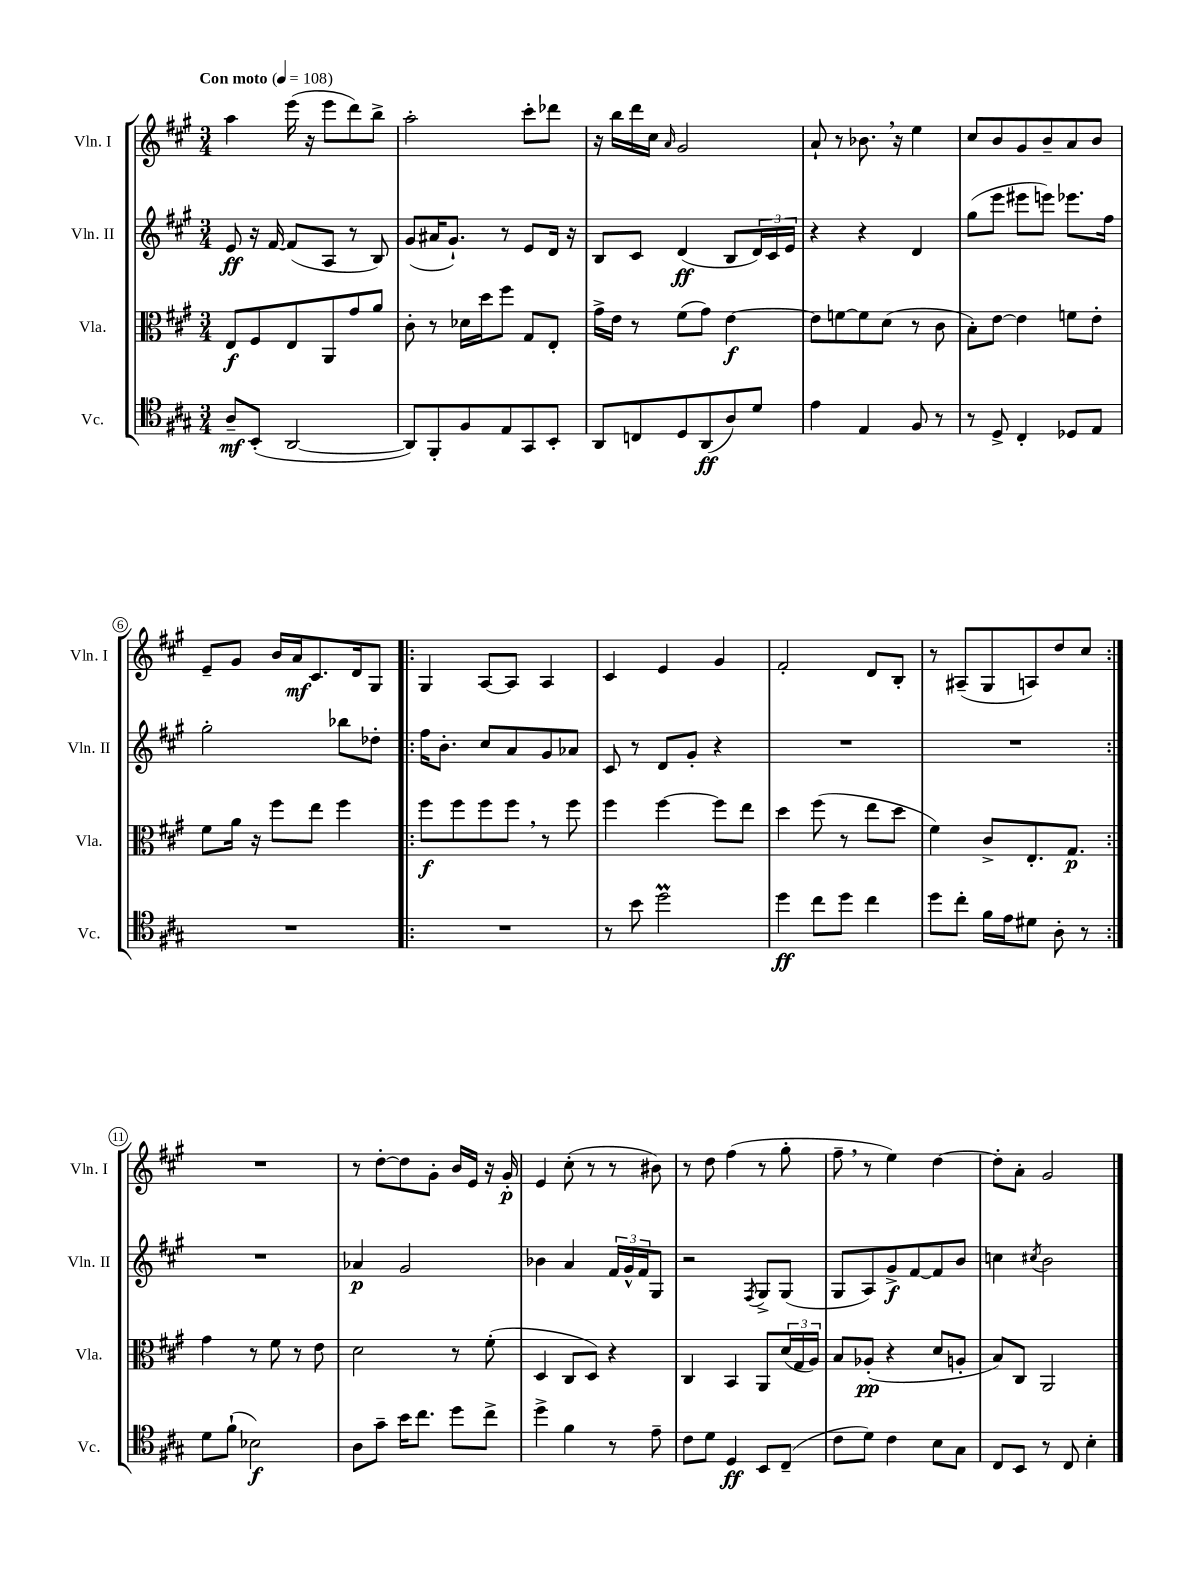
<<
\new StaffGroup <<
\new Staff = "s0" \with { instrumentName = "Vln. I" shortInstrumentName = "Vln. I" } {
    \clef treble \key a \major \numericTimeSignature \time 3/4 \tempo "Con moto" 4 = 108
    a''4 e'''16( r16 e'''8 d'''8) b''8-> |
    a''2-. cis'''8-. des'''8 |
    r16 b''16 d'''16 cis''16 \grace { a'16 } gis'2 |
    a'8-! r8 bes'8. \breathe r16 e''4 |
    cis''8 b'8 gis'8 b'8-- a'8 b'8 |
    e'8-- gis'8 b'16 a'16\mf cis'8. d'16 gis8 |
    \repeat volta 2 { gis4 a8~ a8 a4 |
    cis'4 e'4 gis'4 |
    fis'2-. d'8 b8-. |
    r8 ais8--( gis8 a8) d''8 cis''8 | }
    R2. |
    r8 d''8~-. d''8 gis'8-. b'16 e'16 r16 gis'16-.\p |
    e'4 cis''8-.( r8 r8 bis'8) |
    r8 d''8 fis''4( r8 gis''8-. |
    fis''8-- \breathe r8 e''4) d''4~ |
    d''8-. a'8-. gis'2 \bar "|." |
}
\new Staff = "s1" \with { instrumentName = "Vln. II" shortInstrumentName = "Vln. II" } {
    \clef treble \key a \major \numericTimeSignature \time 3/4
    e'8\ff r16 fis'16~ fis'8( a8 r8 b8) |
    gis'8( ais'16 gis'8.-!) r8 e'8 d'16 r16 |
    b8 cis'8 d'4\ff( b8 \tuplet 3/2 { d'16) cis'16 e'16 } |
    r4 r4 d'4 |
    gis''8( e'''8 eis'''8 e'''8) ees'''8. fis''16 |
    gis''2-. bes''8 des''8-. |
    \repeat volta 2 { fis''16 b'8.-. cis''8 a'8 gis'8 aes'8 |
    cis'8 r8 d'8 gis'8-. r4 |
    R2. |
    R2. | }
    R2. |
    aes'4\p gis'2 |
    bes'4 a'4 \tuplet 3/2 { fis'16 gis'16-^ fis'16 } gis8 |
    r2 \acciaccatura { fis8 } gis8-> gis8( |
    gis8 a8) gis'8->\f fis'8~ fis'8 b'8 |
    c''4 \acciaccatura { cis''8 } b'2 \bar "|." |
}
\new Staff = "s2" \with { instrumentName = "Vla." shortInstrumentName = "Vla." } {
    \clef alto \key a \major \numericTimeSignature \time 3/4
    e8\f fis8 e8 a,8 gis'8 a'8 |
    cis'8-. r8 des'16 d''16 fis''8 gis8 e8-. |
    gis'16-> e'16 r8 fis'8( gis'8) e'4~\f |
    e'8 f'8~ f'8 d'8( r8 cis'8 |
    b8-.) e'8~ e'4 f'8 e'8-. |
    fis'8 a'16 r16 fis''8 e''8 fis''4 |
    \repeat volta 2 { fis''8\f fis''8 fis''8 fis''8 \breathe r8 fis''8 |
    fis''4 fis''4~ fis''8 e''8 |
    d''4 fis''8( r8 e''8 d''8 |
    fis'4) cis'8-> e8.-. gis8.\p | }
    gis'4 r8 fis'8 r8 e'8 |
    d'2 r8 fis'8-.( |
    d4 cis8 d8) r4 |
    cis4 b,4 a,8 \tuplet 3/2 { d'16( gis16 a16) } |
    b8 aes8-.\pp( r4 d'8 a8-. |
    b8) cis8 a,2 \bar "|." |
}
\new Staff = "s3" \with { instrumentName = "Vc." shortInstrumentName = "Vc." } {
    \clef tenor \key a \major \numericTimeSignature \time 3/4
    a8--\mf b,8-.( a,2~ |
    a,8) fis,8-. fis8 e8 gis,8 b,8-. |
    a,8 c8 d8 a,8\ff( a8) d'8 |
    e'4 e4 fis8 r8 |
    r8 d8-> cis4-. des8 e8 |
    R2. |
    \repeat volta 2 { R2. |
    r8 b'8 d''2\prall |
    d''4\ff cis''8 d''8 cis''4 |
    d''8 cis''8-. fis'16 e'16 dis'8 a8-. r8 | }
    d'8 fis'8-!( bes2\f) |
    a8 gis'8-- b'16 cis''8. d''8 cis''8-> |
    d''4-> fis'4 r8 e'8-- |
    cis'8 d'8 d4\ff b,8 cis8--( |
    cis'8 d'8) cis'4 b8 gis8 |
    cis8 b,8 r8 cis8 b4-. \bar "|." |
}
>>
>>
\layout { \context { \Score \override BarNumber.stencil = #(make-stencil-circler 0.1 0.3 ly:text-interface::print) } }
